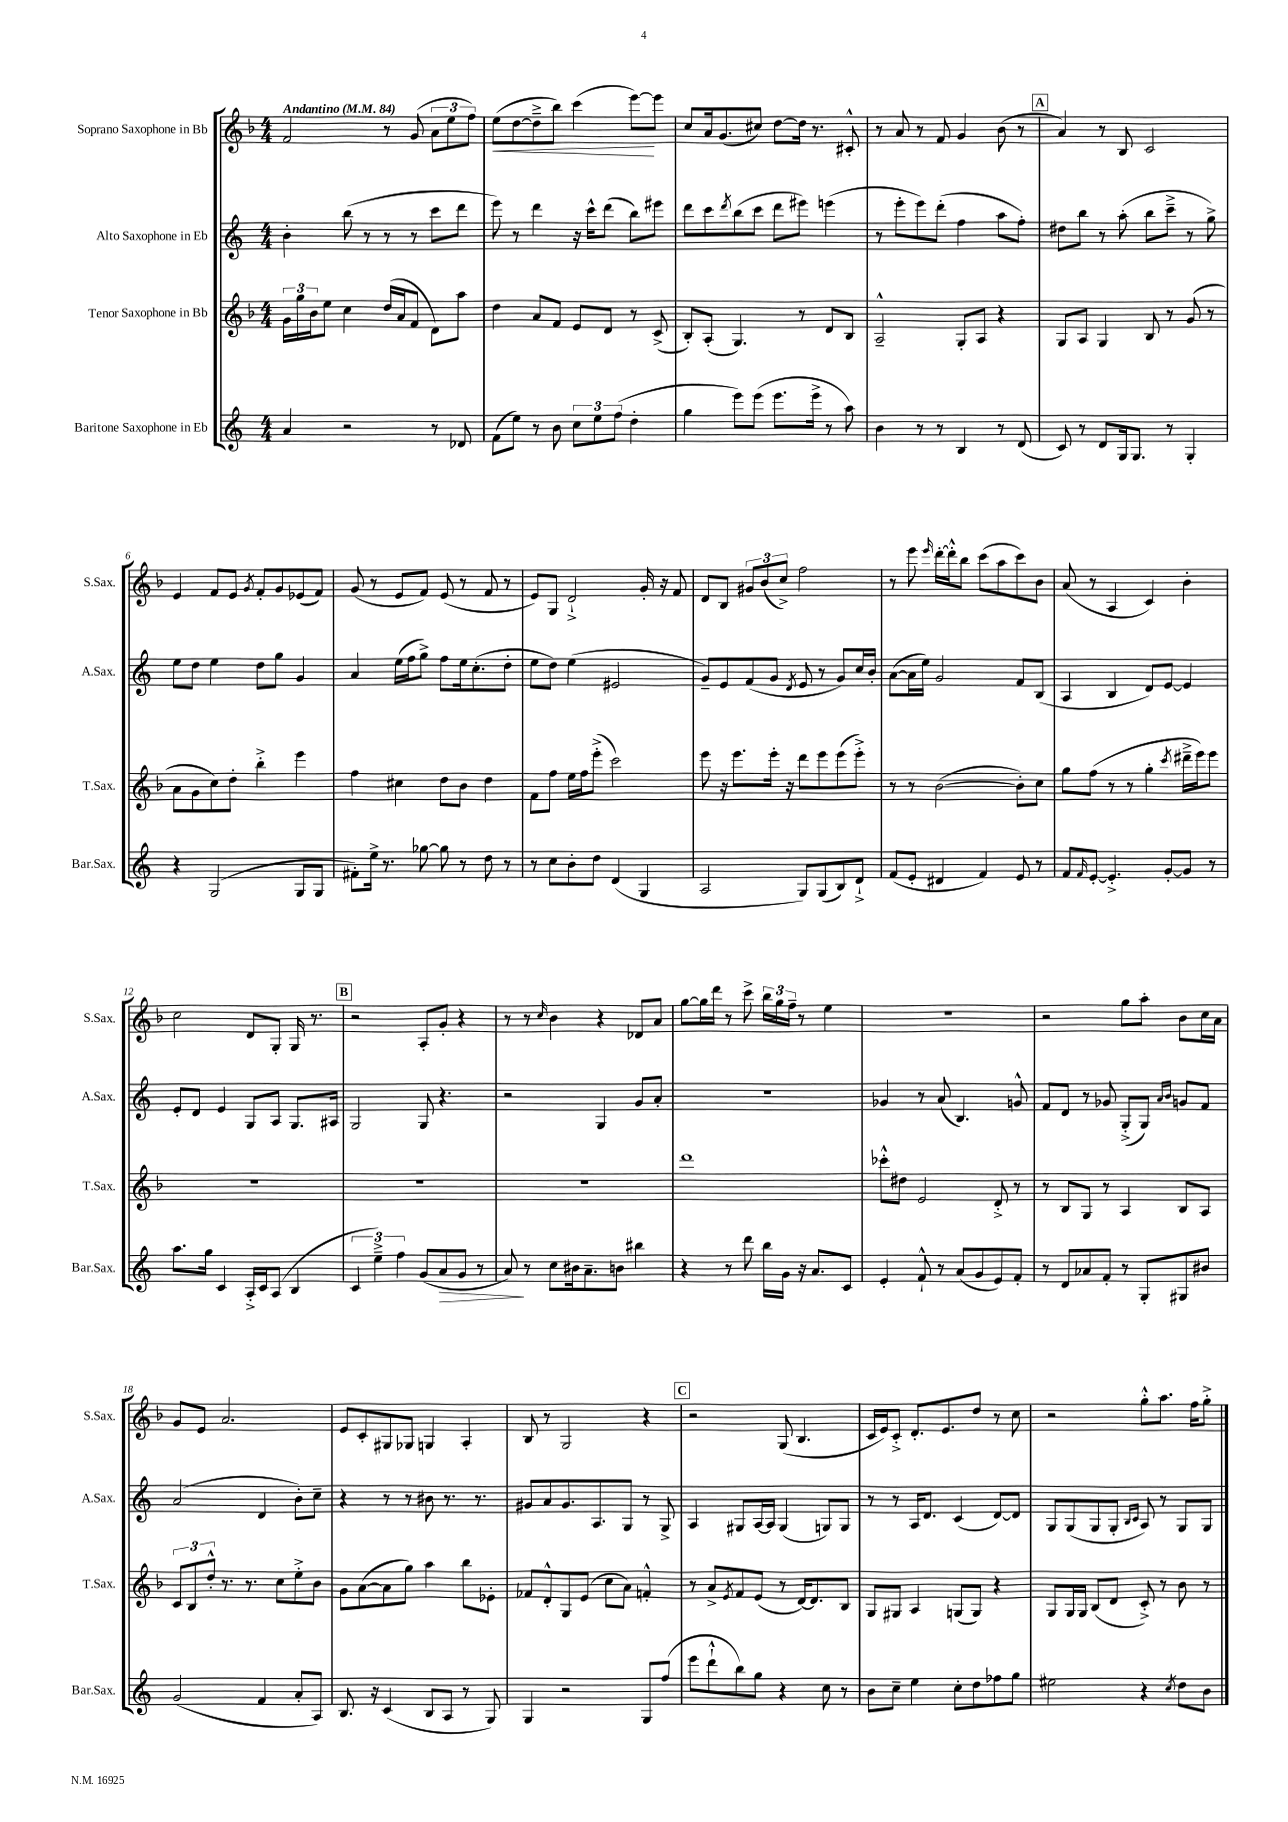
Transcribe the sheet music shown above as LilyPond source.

<<
\new StaffGroup <<
\new Staff = "s0" \with { instrumentName = "Soprano Saxophone in Bb" shortInstrumentName = "S.Sax." } {
    \clef treble \key f \major \numericTimeSignature \time 4/4 \tempo "Andantino" 4 = 84
    f'2 r8 g'8( \tuplet 3/2 { a'8 e''8 f''8) } |
    e''8\<( d''8~ d''8---> bes''8) c'''4( e'''8~\!) e'''8 |
    c''8 a'16 g'8.( cis''8) d''8~ d''16 r8. cis'8-.-^ |
    r8 a'8 r8 f'8 g'4 bes'8( r8 |
    \mark \markup { \box "A" } a'4) r8 bes8 c'2 |
    e'4 f'8 e'8 \acciaccatura { g'8 } f'8-. g'8 ees'8( f'8) |
    g'8( r8 e'8 f'8) e'8( r8 f'8 r8 |
    e'8) g8 d'2-!-> g'16-. r16 f'8 |
    d'8 bes8 \tuplet 3/2 { gis'8 bes'8( c''8->) } f''2 |
    r8 e'''8 \grace { e'''16 } d'''16~-. d'''16-.-^ bes''8 c'''8( a''8 c'''8) bes'8 |
    a'8( r8 a4 c'4) bes'4-. |
    c''2 d'8 g8-. g16 r8. |
    \mark \markup { \box "B" } r2 a8-. g'8-. r4 |
    r8 r8 \grace { c''16 } bes'4 r4 des'8 a'8 |
    g''8~ g''16 d'''16 r8 c'''8-> \tuplet 3/2 { bes''16 g''16 f''16-- } r8 e''4 |
    R1 |
    r2 g''8 a''8-. bes'8 c''16 a'16 |
    g'8 e'8 a'2. |
    e'8 c'8-. gis8 ges8 g4 a4-. |
    bes8 r8 g2 r4 |
    \mark \markup { \box "C" } r2 g8( bes4. |
    c'16 e'16) c'8-.-> d'8.-. e'8. d''8 r8 c''8 |
    r2 g''8-.-^ a''8. f''16 g''8-.-> \bar "|." |
}
\new Staff = "s1" \with { instrumentName = "Alto Saxophone in Eb" shortInstrumentName = "A.Sax." } {
    \clef treble \key c \major \numericTimeSignature \time 4/4
    b'4-. b''8( r8 r8 r8 c'''8 d'''8 |
    e'''8) r8 d'''4 r16 c'''16-^ d'''8( b''8) eis'''8 |
    d'''8 c'''8 \acciaccatura { d'''8 } b''8( c'''8 d'''8 eis'''8) e'''4( |
    r8 e'''8-. e'''8) d'''8-.( f''4 a''8 f''8-.) |
    \mark \markup { \box "A" } dis''8 b''8 r8 a''8-.( b''8 c'''8---> r8 g''8->) |
    e''8 d''8 e''4 d''8 g''8 g'4 |
    a'4 e''16( f''16 g''8->) f''8 e''16 c''8.-.( d''8-. |
    e''8 d''8) e''4( eis'2 |
    g'8--) e'8 f'8( g'8 \acciaccatura { d'8 } e'8 r8 g'8) c''16 b'16-. |
    a'8~( a'16 e''16) g'2 f'8 b8( |
    a4 b4 d'8) e'8~ e'4 |
    e'8-. d'8 e'4 g8 a8 g8. ais16 |
    \mark \markup { \box "B" } g2 g8 r4. |
    r2 g4 g'8 a'8-. |
    R1 |
    ges'4 r8 a'8( b4.) g'8-^ |
    f'8 d'8 r8 ges'8 g8-.->( g8) \grace { a'16 b'16 } g'8 f'8 |
    a'2( d'4 b'8-.) c''8-- |
    r4 r8 r8 bis'8 r8. r8. |
    gis'8 a'8 gis'8. a8. g8 r8 g8-> |
    \mark \markup { \box "C" } a4 gis8 a16~ a16 gis4( g8) g8 |
    r8 r8 a16 d'8. c'4( d'8~) d'8 |
    g8 g8( g8 g8-. \grace { b16 c'16 } a8) r8 g8 g8 \bar "|." |
}
\new Staff = "s2" \with { instrumentName = "Tenor Saxophone in Bb" shortInstrumentName = "T.Sax." } {
    \clef treble \key f \major \numericTimeSignature \time 4/4
    \tuplet 3/2 { g'16 g''16 bes'16 } e''8 c''4 d''16( a'16 f'8 d'8) a''8 |
    d''4 a'8 f'8 e'8 d'8 r8 c'8->( |
    bes8-.) a8-.( g4.) r8 d'8 bes8 |
    a2---^ g8-. a8 r4 |
    \mark \markup { \box "A" } g8 a8 g4 bes8 r8 g'8( r8 |
    a'8 g'8 c''8) d''8-. bes''4-.-> e'''4 |
    f''4 cis''4 d''8 bes'8 d''4 |
    f'8 f''8 e''16 f''16 e'''8-.->( c'''2) |
    e'''8 r16 e'''8. e'''16-. r16 d'''8 e'''8 e'''8( e'''8-.->) |
    r8 r8 bes'2~( bes'8-.) c''8 |
    g''8 f''8( r8 r8 g''4-. \acciaccatura { c'''8 } dis'''16---> e'''16) e'''8 |
    R1 |
    \mark \markup { \box "B" } R1 |
    R1 |
    d'''1 |
    ces'''8-.-^ dis''8 e'2 d'8-.-> r8 |
    r8 bes8 g8 r8 a4 bes8 a8 |
    \tuplet 3/2 { c'8 bes8 d''8-.-^ } r8. r8. c''8 e''8-.-> bes'8 |
    g'8 a'8~( a'8 g''8) a''4 bes''8 ees'8-. |
    fes'8 d'8-.-^ g8 e'8( c''8 a'8) f'4-.-^ |
    \mark \markup { \box "C" } r8 a'8-> \acciaccatura { e'8 } f'8 e'8( r8 d'16~) d'8. bes8 |
    g8 gis8 a4 g8( g8) r4 |
    g8 g16 g16 bes8( d'8 c'8-.->) r8 bes'8 r8 \bar "|." |
}
\new Staff = "s3" \with { instrumentName = "Baritone Saxophone in Eb" shortInstrumentName = "Bar.Sax." } {
    \clef treble \key c \major \numericTimeSignature \time 4/4
    a'4 r2 r8 des'8 |
    f'8( e''8) r8 b'8 \tuplet 3/2 { c''8 e''8 f''8( } d''4-. |
    g''4 e'''8) e'''8( e'''8. e'''16-> r8 a''8) |
    b'4 r8 r8 b4 r8 d'8( |
    \mark \markup { \box "A" } c'8) r8 d'8 g16 g8. r8 g4-. |
    r4 g2( g8 g8 |
    fis'8-.) e''16-> r8. ges''8~ ges''8 r8 d''8 r8 |
    r8 c''8 b'8-. d''8 d'4( g4 |
    a2 g8) g8( b8) d'8-!-> |
    f'8( e'8-. dis'4 f'4) e'8 r8 |
    f'8 \grace { f'16 } e'8~-. e'4.-.-> g'8~-. g'8 r8 |
    a''8. g''16 c'4 a16-.-> c'16 a8( b4 |
    \mark \markup { \box "B" } \tuplet 3/2 { c'4 e''4--->) f''4 } g'8( a'8\> g'8 r8 |
    a'8\!) r8 c''8 bis'16 a'8.-- b'8 bis''4 |
    r4 r8 d'''8 b''16 g'16 r16 a'8. c'8 |
    e'4-. f'8-!-^ r8 a'8( g'8 e'8) f'8-. |
    r8 d'8 aes'8 f'8-. r8 g8-. gis8 bis'8 |
    g'2( f'4 a'8-. a8) |
    b8. r16 c'4( b8 a8 r8 g8) |
    g4 r2 g8 f''8( |
    \mark \markup { \box "C" } e'''8 d'''8-!-^ b''8) g''8 r4 c''8 r8 |
    b'8 c''8-- e''4 c''8-. d''8 fes''8 g''8 |
    eis''2 r4 \acciaccatura { c''8 } d''8 b'8 \bar "|." |
}
>>
>>
